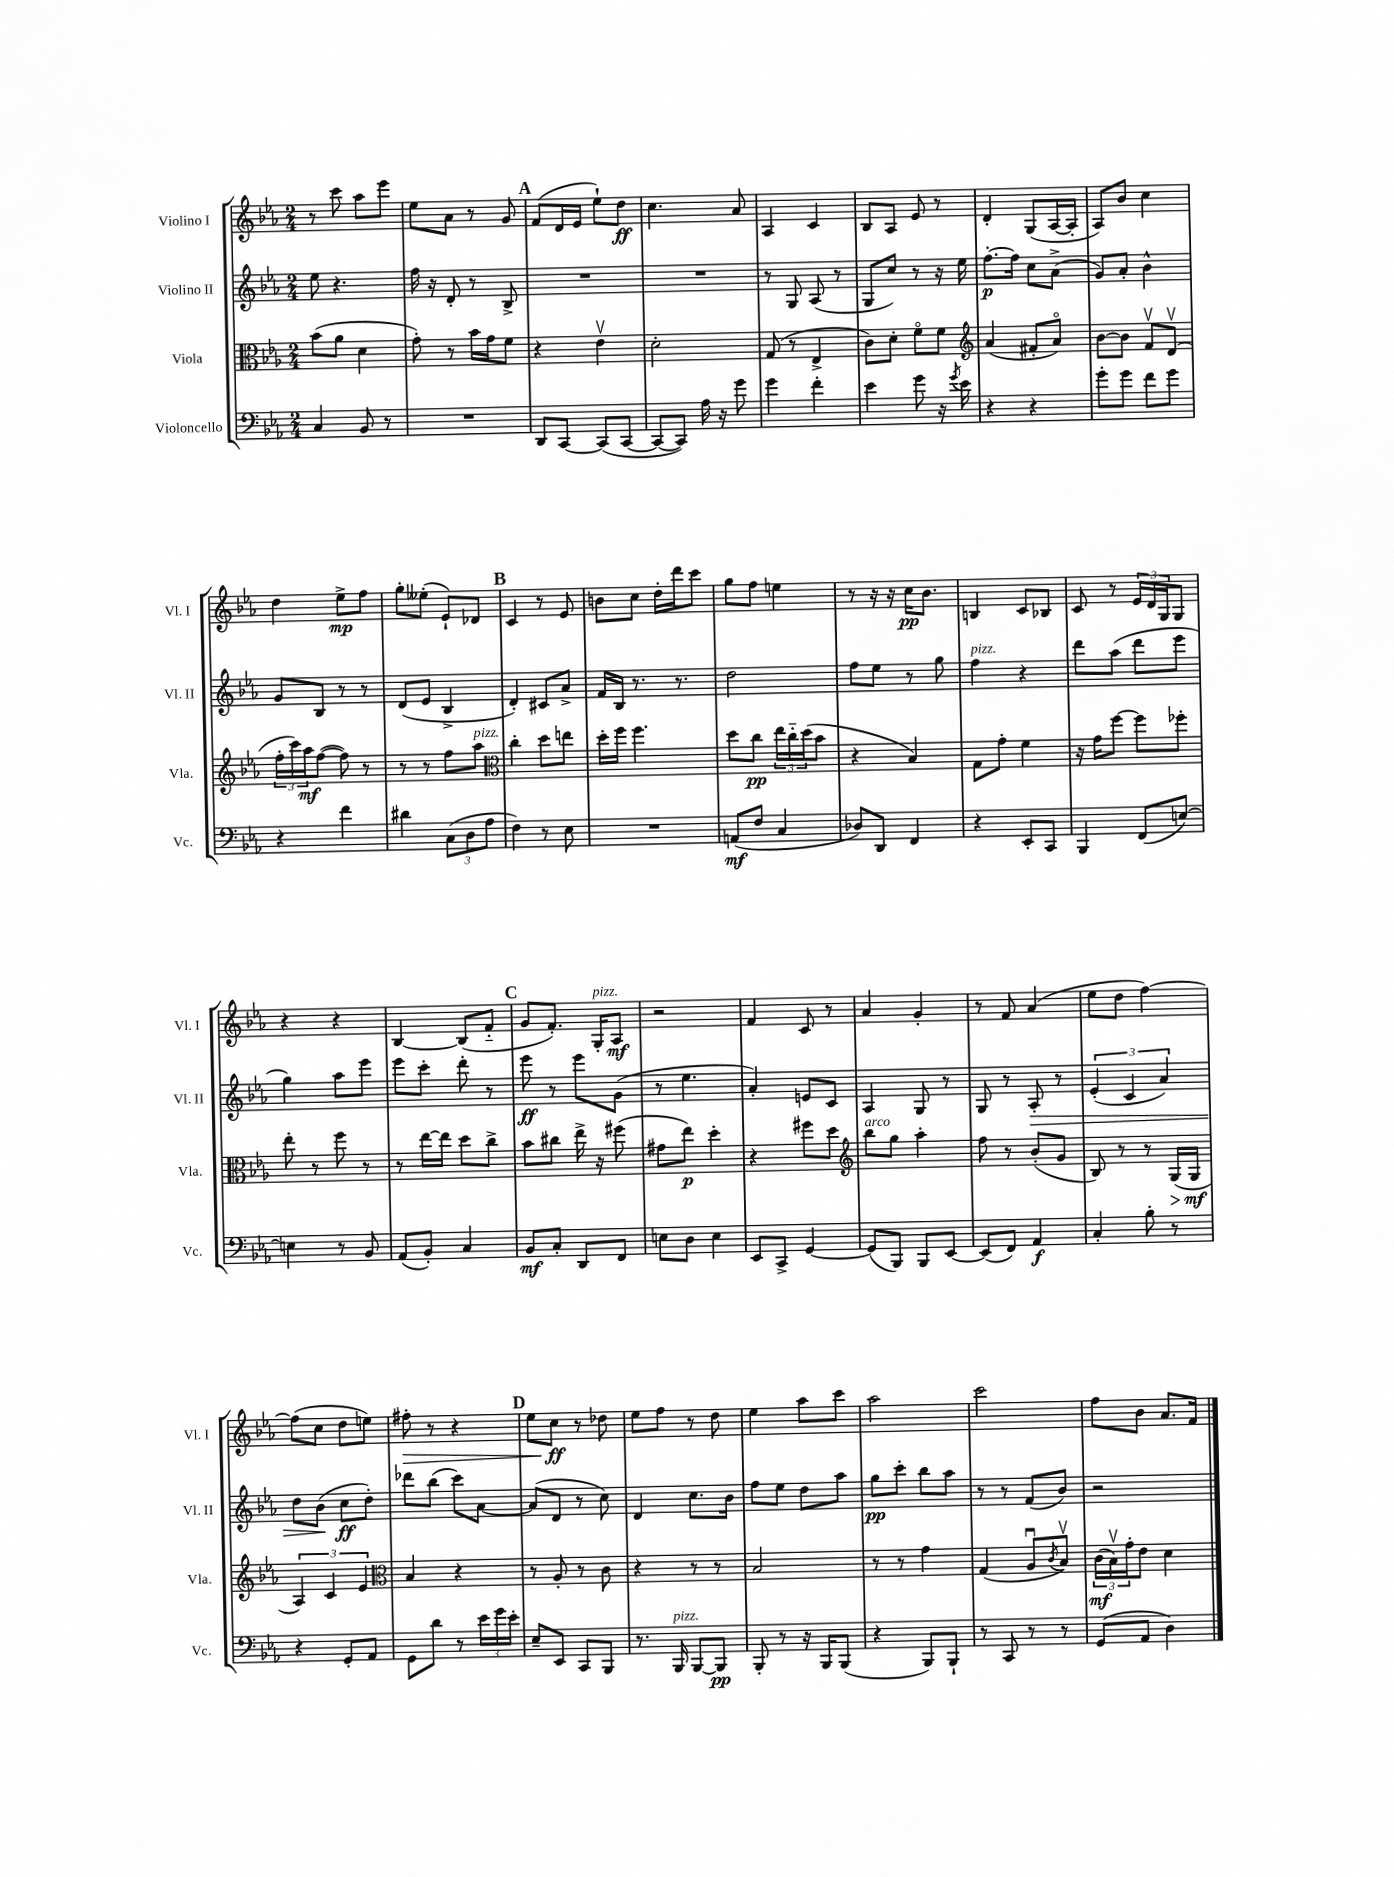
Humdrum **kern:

**kern	**kern	**kern	**kern
*staff4	*staff3	*staff2	*staff1
*clefF4	*clefC3	*clefG2	*clefG2
*k[b-e-a-]	*k[b-e-a-]	*k[b-e-a-]	*k[b-e-a-]
*M2/4	*M2/4	*M2/4	*M2/4
4C	(8b-	8ee-	8r
.	8a-	4.r	8ccc
8BB-	4d	.	8aa-
8r	.	.	8eee-
=	=	=	=
2r	8g')	16ff	8ee-
.	.	16r	.
.	8r	8d'	8a-
.	16b-	8r	8r
.	16g	.	.
.	8f	8B-^	8g
=	=	=	=
8DD	4r	2r	(8f
[8CC	.	.	16d
.	.	.	16e-
(8CC]	4e-v	.	8ee-`)
[8CC	.	.	8dd
=	=	=	=
8CC_	2d'	2r	4.cc
8CC])	.	.	.
16A-	.	.	.
16r	.	.	.
8g	.	.	8a-
=	=	=	=
4g	(8G	8r	4A-
.	8r	8G	.
4f'	4E-^	(8A-	4c
.	.	8r	.
=	=	=	=
4e-	8c)	8G	8B-
.	8d'	8cc)	8A-
8g	8fo	8r	8e-
16r	8f	16r	8r
8qg	.	.	.
16e-	.	16ee-	.
=	=	=	=
*	*clefG2	*	*
4r	(4a-	[8.ff'	4d'
.	.	16ff]	.
4r	8f#'	8cc	(8G
.	8a-o)	(8a-^	[16A-
.	.	.	16A-']
=	=	=	=
8g'	[8b-	8g)	8A-)
8g	8b-]	8a-'	8b-
8f	8fv	4b-^^	4cc
8g	(8dv	.	.
=	=	=	=
4r	24ff'	8g	4dd
.	24ccc)	.	.
.	24aa-	.	.
.	([8ff	8B-	.
4f	8ff])	8r	8ee-^
.	8r	8r	8ff
=	=	=	=
4d#	8r	(8d	8gg'
.	8r	8e-	(8ee--'
(12C	8ff	4B-^	8e-`)
12D	.	.	.
.	8aa-	.	8d-
12A-	.	.	.
=	=	=	=
*	*clefC3	*	*
4F)	4cc'	4d')	4c
8r	8dd	8c#	8r
8E-	8ee	8a-^	8e-
=	=	=	=
2r	16dd'	16f	8b
.	16ff	16B-	.
.	4.ff	8.r	8cc
.	.	.	16dd'
.	.	8.r	16ddd
.	.	.	8ccc
=	=	=	=
(8AA	8dd	2dd	8gg
8F	8cc	.	8ff
4C	24ee-	.	4ee
.	24cc'~	.	.
.	(24dd	.	.
.	8b-	.	.
=	=	=	=
8D-)	4r	8ff	8r
8DD	.	8ee-	16r
.	.	.	16r
4FF	4B-)	8r	16cc
.	.	.	8.b-
.	.	8gg	.
=	=	=	=
4r	8G	4ff	4B
.	8g'	.	.
8EE-'	4f	4r	8c
8CC	.	.	8B-
=	=	=	=
4BBB-	16r	8ddd	8c
.	16g	.	.
.	[8ff	(8aa-	8r
(8FF	8ff]	8ddd	24e-
.	.	.	24d
.	.	.	24G
[8E)	8ff-'	8eee-	8G
=	=	=	=
4E]	8ee-'	4gg)	4r
.	8r	.	.
8r	8ff	8aa-	4r
8BB-	8r	8eee-	.
=	=	=	=
(8AA-	8r	8eee-	[4B-
8BB-')	[16ee-	8ccc'	.
.	16ee-]	.	.
4C	8dd	8ddd'	(8B-]
.	8cc^	8r	8f'~
=	=	=	=
8BB-	8b-	8eee-	8g
8C'	8cc#	8r	8.f')
8DD	16ee-^	8eee-	.
.	16r	.	16G'
8FF	(8ff#	(8g	8A-
=	=	=	=
8E	8g#	8r	2r
8D	8ee-)	4.ee-	.
4E	4dd'	.	.
=	=	=	=
8EE-	4r	4a-')	4f
8CC^	.	.	.
[4GG	8ff#	8e	8c
.	8dd	8c	8r
=	=	=	=
*	*clefG2	*	*
(8GG]	8bb-	4A-	4a-
8BBB-)	8gg	.	.
8BBB-	4aa-'	8G	4g'
[8EE-	.	8r	.
=	=	=	=
(8EE-]	8ff	8G	8r
8FF)	8r	8r	8f
4AA-	(8b-'	8A-'	(4a-
.	8g	8r	.
=	=	=	=
4C'	8B-)	(6e-'	8ee-
.	8r	.	8dd
.	.	6c	.
8B-'	8r	.	[4ff)
.	.	6a-)	.
8r	(16G	.	.
.	16G	.	.
=	=	=	=
4r	6A-)	8dd	(8ff]
.	.	(8b-	8cc
.	6c	.	.
8GG'	.	8cc	8dd
.	6e-	.	.
8AA-	.	8dd')	8ee)
=	=	=	=
*	*clefC3	*	*
8GG	4B-	8ddd-	8ff#'
8d	.	(8bb-	8r
8r	4r	8ccc)	4r
24e-	.	[8a-	.
24g	.	.	.
24e-'	.	.	.
=	=	=	=
8E-~	8r	(8a-]	8ee-
8EE-	8A-'	8d	8cc
8CC	8r	8r	8r
8BBB-	8c	8cc)	8dd-
=	=	=	=
8.r	4r	4d	8ee-
.	.	.	8ff
16BBB-	.	.	.
[8BBB-	8r	8.cc	8r
8BBB-]	8r	.	8dd
.	.	16b-	.
=	=	=	=
8BBB-'	2B-	8ff	4ee-
8r	.	8ee-	.
16r	.	8dd	8aa-
16BBB-	.	.	.
(8BBB-	.	8aa-	8ccc
=	=	=	=
4r	8r	8gg	2aa-
.	8r	8ccc'	.
8BBB-)	4g	8bb-	.
8BBB-`	.	8aa-	.
=	=	=	=
8r	(4G	8r	2ccc
8CC	.	8r	.
8r	8A-u	(8f	.
.	8qc	.	.
8r	8B-v)	8b-)	.
=	=	=	=
(8GG	(24c	2r	8ff
.	24B-v)	.	.
.	24g'	.	.
8AA-	8e-	.	8b-
4D)	4d	.	8.a-
.	.	.	16f
==	==	==	==
*-	*-	*-	*-
